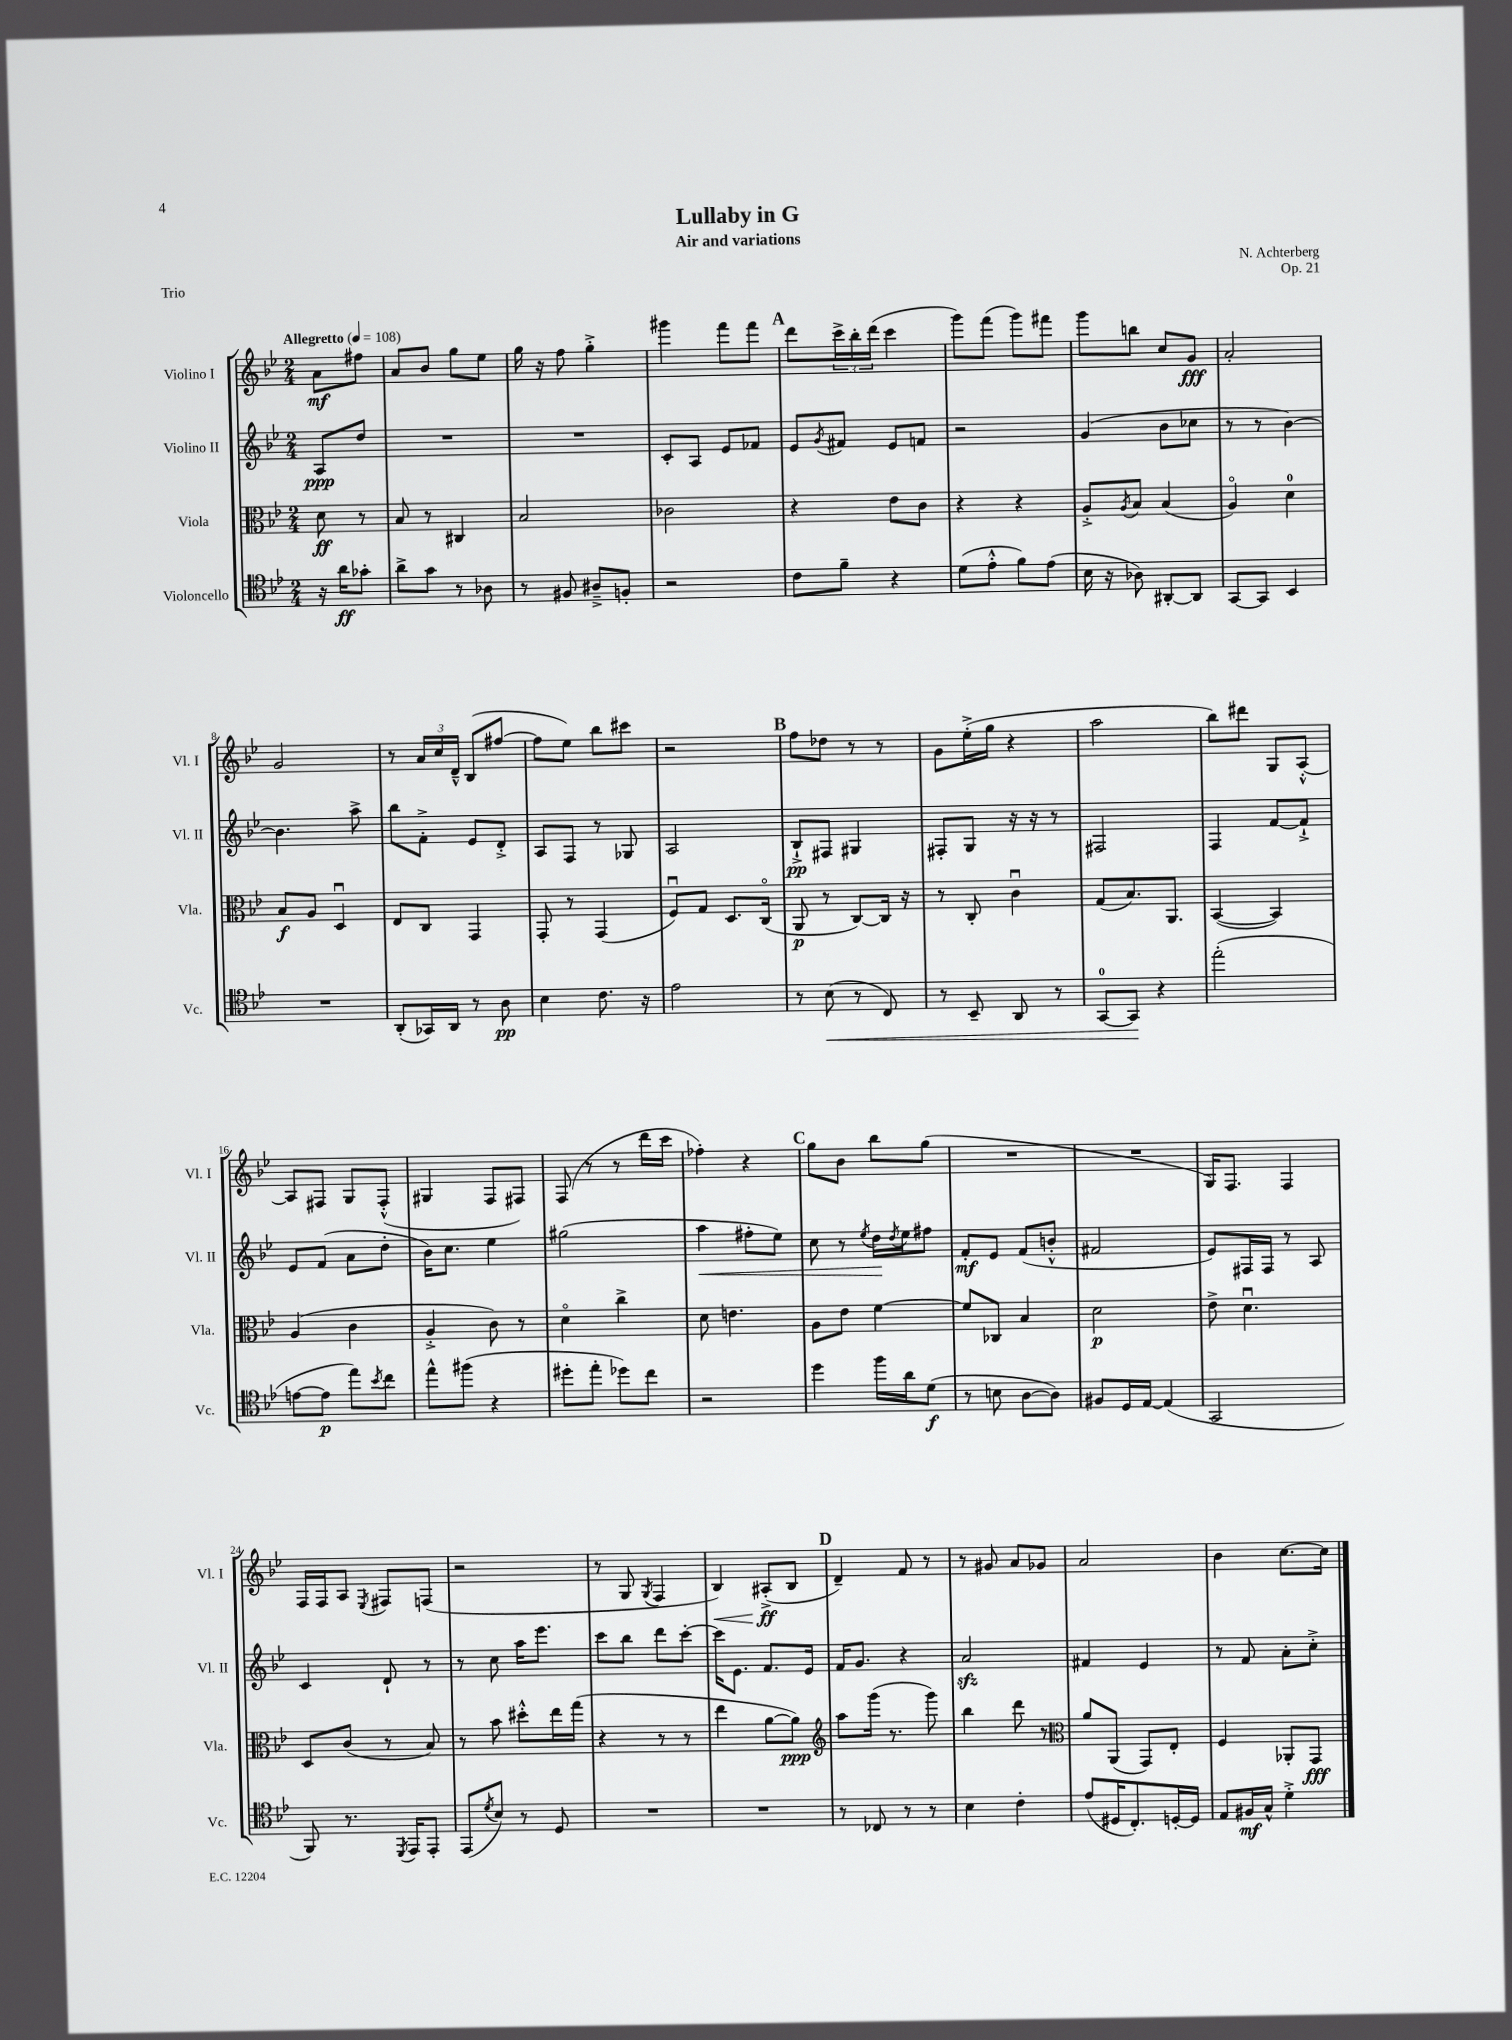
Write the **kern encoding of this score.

**kern	**dynam	**kern	**dynam	**kern	**dynam	**kern	**dynam
*part4	*part4	*part3	*part3	*part2	*part2	*part1	*part1
*staff4	*staff4	*staff3	*staff3	*staff2	*staff2	*staff1	*staff1
*I"Violoncello	*	*I"Viola	*	*I"Violino II	*	*I"Violino I	*
*I'Vc.	*	*I'Vla.	*	*I'Vl. II	*	*I'Vl. I	*
*clefC4	*	*clefC3	*	*clefG2	*	*clefG2	*
*k[b-e-]	*	*k[b-e-]	*	*k[b-e-]	*	*k[b-e-]	*
*M2/4	*	*M2/4	*	*M2/4	*	*M2/4	*
*MM108	*	*MM108	*	*MM108	*	*MM108	*
=	=	=	=	=	=	=	=
!	!	!	!	!	!	!LO:TX:a:B:t=Allegretto	!
16r	.	8d\	ff	8A/L	ppp	8a\L	mf
16a\KL	ff	.	.	.	.	.	.
8g-X'\J	.	8r	.	8dd/J	.	8ff#X\J	.
=1	=1	=1	=1	=1	=1	=1	=1
8a^\L	.	8B-/	.	2r	.	8a/L	.
8g\J	.	8r	.	.	.	8b-/J	.
8r	.	4C#X/	.	.	.	8gg\L	.
8A-X\	.	.	.	.	.	8ee-\J	.
=2	=2	=2	=2	=2	=2	=2	=2
8r	.	2B-/	.	2r	.	16gg\	.
.	.	.	.	.	.	16r	.
8F#X/	.	.	.	.	.	8ff\	.
8A#X~^/L	.	.	.	.	.	4gg'^\	.
8Fn'/J	.	.	.	.	.	.	.
=3	=3	=3	=3	=3	=3	=3	=3
2r	.	2c-X\	.	8c'/L	.	4ggg#X\	.
.	.	.	.	8A/J	.	.	.
.	.	.	.	8e-/L	.	8fff\L	.
.	.	.	.	8f-X/J	.	8fff\J	.
!!LO:REH:place=s1:t=A
=4	=4	=4	=4	=4	=4	=4	=4
8c\L	.	4r	.	8e-/L	.	8ddd\L	.
.	.	.	.	8qg/	.	.	.
8f~\J	.	.	.	8f#X/J	.	24ccc^\L	.
.	.	.	.	.	.	24bb-'\	.
.	.	.	.	.	.	(24ddd\JJ	.
4r	.	8e-\L	.	8e-/L	.	4ccc\	.
.	.	8c\J	.	8fn/J	.	.	.
=5	=5	=5	=5	=5	=5	=5	=5
(8d\L	.	4r	.	2r	.	8ggg\L)	.
8e-'^^\J	.	.	.	.	.	(8fff\J	.
8f\L)	.	4r	.	.	.	8ggg\L)	.
(8e-\J	.	.	.	.	.	8fff#X\J	.
=6	=6	=6	=6	=6	=6	=6	=6
16B-\	.	8A'^/L	.	(4g/	.	8ggg\L	.
16r	.	.	.	.	.	.	.
.	.	8qA/	.	.	.	.	.
8A-X\)	.	8B-/J	.	.	.	8bbn\J	.
[8AA#X'/L	.	(4B-/	.	8b-\L	.	8cc/L	.
8AA#/J]	.	.	.	8cc-X\J	.	8g/J	fff
=7	=7	=7	=7	=7	=7	=7	=7
[8GG/L	.	4A/)	.	8r	.	2a'/	.
8GG/J]	.	.	.	8r	.	.	.
4BB-/	.	4d\	.	[4b-\)	.	.	.
!!LO:LB:g=z
=8	=8	=8	=8	=8	=8	=8	=8
2r	.	8B-/L	f	4.b-\]	.	2g/	.
.	.	8A/J	.	.	.	.	.
.	.	4Du/	.	.	.	.	.
.	.	.	.	8aa^\	.	.	.
=9	=9	=9	=9	=9	=9	=9	=9
(8AA'/L	.	8E-/L	.	8bb-\L	.	8r	.
16GG-X/L)	.	8C/J	.	8f'^\J	.	24a/LL	.
.	.	.	.	.	.	24cc/	.
16AA/JJ	.	.	.	.	.	.	.
.	.	.	.	.	.	24d~^^/JJ	.
8r	.	4GG/	.	8e-/L	.	(8B-/L	.
8A\	pp	.	.	8d'^/J	.	[8ff#X/J	.
=10	=10	=10	=10	=10	=10	=10	=10
4B-\	.	8GG'/	.	8A/L	.	8ff#\L]	.
.	.	8r	.	8F/J	.	8ee-\J)	.
8.c\	.	(4GG/	.	8r	.	8bb-\L	.
.	.	.	.	8G-X/	.	8ccc#X\J	.
16r	.	.	.	.	.	.	.
=11	=11	=11	=11	=11	=11	=11	=11
2e-\	.	8Fu/L)	.	2A/	.	2r	.
.	.	8G/J	.	.	.	.	.
.	.	8.D/L	.	.	.	.	.
.	.	(16C/Jk	.	.	.	.	.
!!LO:REH:place=s1:t=B
=12	=12	=12	=12	=12	=12	=12	=12
8r	.	8AA/	p	8B-`^/L	pp	8ff\L	.
!	!LO:HP:b	!	!	!	!	!	!
(8B-\	<	8r	.	8F#X/J	.	8dd-X\J	.
8r	.	[8C/L)	.	4G#X/	.	8r	.
8C/)	.	16C/Jk]	.	.	.	8r	.
.	.	16r	.	.	.	.	.
=13	=13	=13	=13	=13	=13	=13	=13
8r	.	8r	.	8F#X'/L	.	8g\L	.
8BB-~/	.	8C'/	.	8G/J	.	(16ee-'^\L	.
.	.	.	.	.	.	16gg\JJ	.
8AA/	.	4cu\	.	16r	.	4r	.
.	.	.	.	16r	.	.	.
8r	.	.	.	8r	.	.	.
=14	=14	=14	=14	=14	=14	=14	=14
[8GG/L	.	(8G/L	.	2F#X/	.	2aa\	.
8GG/J]	.	8.B-/)	.	.	.	.	.
4r	[	.	.	.	.	.	.
.	.	8.AA/J	.	.	.	.	.
=15	=15	=15	=15	=15	=15	=15	=15
(2ee-'\	.	([4BB-/	.	4F/	.	8bb-\L)	.
.	.	.	.	.	.	8ddd#X\J	.
.	.	4BB-/])	.	[8f/L	.	8G/L	.
.	.	.	.	8f`^/J]	.	[8A'^^/J	.
!!LO:LB:g=z
=16	=16	=16	=16	=16	=16	=16	=16
[8en\L	.	(4A/	.	8e-/L	.	8A/L]	.
8e\J]	p	.	.	(8f/J	.	8F#X/J	.
8ee-\L)	.	4c\	.	8a\L	.	8G/L	.
8qb-/	.	.	.	.	.	.	.
8cc\J	.	.	.	8dd'\J	.	(8F#'^^/J	.
=17	=17	=17	=17	=17	=17	=17	=17
8ee-^^\L	.	4A'^/	.	16b-\KL)	.	4G#X/	.
.	.	.	.	8.cc\J	.	.	.
(8ff#X\J	.	.	.	.	.	.	.
4r	.	8c\)	.	4ee-\	.	8F/L	.
.	.	8r	.	.	.	8F#X/J)	.
=18	=18	=18	=18	=18	=18	=18	=18
8dd#X'\L	.	4d\	.	(2gg#X\	.	(8F/	.
8ee-'\J	.	.	.	.	.	8r	.
8dd-X\L)	.	4cc^\	.	.	.	8r	.
8cc\J	.	.	.	.	.	16ddd\LL	.
.	.	.	.	.	.	16ccc\JJ	.
=19	=19	=19	=19	=19	=19	=19	=19
!	!	!	!	!	!LO:HP:b	!	!
2r	.	8d\	.	4aa\	<	4ff-X'\)	.
.	.	4.en\	.	.	.	.	.
.	.	.	.	8ff#X'\L	.	4r	.
.	.	.	.	8ee-\J)	.	.	.
!!LO:REH:place=s1:t=C
=20	=20	=20	=20	=20	=20	=20	=20
4dd\	.	8A\L	.	8cc\	.	8gg\L	.
.	.	8e-\J	.	8r	.	8b-\J	.
.	.	.	.	8qee-/	.	.	.
16ff\LL	.	[4f\	.	16dd\LL	.	8bb-\L	.
.	.	.	.	8qdd/	.	.	.
16a\J	.	.	.	16ee-\J	[	.	.
(8d\J	f	.	.	8ff#X\J	.	(8gg\J	.
=21	=21	=21	=21	=21	=21	=21	=21
8r	.	8f/L]	.	8f'/L	mf	2r	.
8Bn\	.	8C-X/J	.	8e-/J	.	.	.
[8A\L	.	4B-/	.	(8f/L	.	.	.
8A\J])	.	.	.	8bn'^^/J	.	.	.
=22	=22	=22	=22	=22	=22	=22	=22
8F#X/L	.	2d\	p	2f#X/	.	2r	.
16D/L	.	.	.	.	.	.	.
[16E-/JJ	.	.	.	.	.	.	.
(4E-/]	.	.	.	.	.	.	.
=23	=23	=23	=23	=23	=23	=23	=23
2GG/	.	8e-^\	.	8e-/L)	.	16G/KL)	.
.	.	.	.	.	.	8.F/J	.
.	.	4.du\	.	16F#X/L	.	.	.
.	.	.	.	16F#/JJ	.	.	.
.	.	.	.	8r	.	4F/	.
.	.	.	.	8A/	.	.	.
!!LO:LB:g=z
=24	=24	=24	=24	=24	=24	=24	=24
8FF/)	.	8D/L	.	4c/	.	16F/LL	.
.	.	.	.	.	.	16F/J	.
8.r	.	(8c/J	.	.	.	8A/J	.
.	.	.	.	.	.	8qE-/	.
.	.	8r	.	8d`/	.	8F#X/L	.
8qDD/	.	.	.	.	.	.	.
16EE-/KL	.	.	.	.	.	.	.
8EE-'/J	.	8B-/)	.	8r	.	(8Fn/J	.
=25	=25	=25	=25	=25	=25	=25	=25
(8EE-/L	.	8r	.	8r	.	2r	.
8qd/	.	.	.	.	.	.	.
8B-/J)	.	8b-\	.	8cc\	.	.	.
8r	.	8dd#X'^^\L	.	16aa\KL	.	.	.
.	.	.	.	8.eee-\J	.	.	.
8D/	.	16ee-\L	.	.	.	.	.
.	.	(16gg\JJ	.	.	.	.	.
=26	=26	=26	=26	=26	=26	=26	=26
2r	.	4r	.	8ccc\L	.	8r	.
.	.	.	.	8bb-\J	.	8G/	.
.	.	.	.	.	.	8qG/	.
.	.	8r	.	8ddd\L	.	4F/	.
.	.	8r	.	[8ccc'\J	.	.	.
=27	=27	=27	=27	=27	=27	=27	=27
!	!	!	!	!	!	!	!LO:HP:b
2r	.	4ee-\	.	16ccc\KL]	.	4B-/)	<
.	.	.	.	8.e-\J	.	.	.
.	.	[8a\L	.	8.f/L	.	(8A#X'^/L	ff
.	.	8a\J])	ppp	.	.	8B-/J	[
.	.	.	.	16e-/Jk	.	.	.
!!LO:REH:place=s1:t=D
=28	=28	=28	=28	=28	=28	=28	=28
*	*	*clefG2	*	*	*	*	*
8r	.	8aa\L	.	16f/KL	.	4d~/)	.
.	.	.	.	8.g/J	.	.	.
8C-X/	.	(16ggg\Jk	.	.	.	.	.
.	.	8.r	.	.	.	.	.
8r	.	.	.	4r	.	8f/	.
8r	.	8ggg\)	.	.	.	8r	.
=29	=29	=29	=29	=29	=29	=29	=29
4B-\	.	4bb-\	.	2azz/	.	8r	.
.	.	.	.	.	.	8g#X/	.
4c'\	.	8ddd\	.	.	.	8a/L	.
.	.	8r	.	.	.	8g-X/J	.
=30	=30	=30	=30	=30	=30	=30	=30
*	*	*clefC3	*	*	*	*	*
(8e-/L	.	8a/L	.	4f#X/	.	2a/	.
16D#X/K	.	(8AA/J	.	.	.	.	.
8.C'/)	.	.	.	.	.	.	.
.	.	8GG/L)	.	4e-/	.	.	.
[16Dn'/L	.	8E-'/J	.	.	.	.	.
16D/JJ]	.	.	.	.	.	.	.
=31	=31	=31	=31	=31	=31	=31	=31
8E-/L	.	4F/	.	8r	.	4b-\	.
16F#X/L	mf	.	.	8f/	.	.	.
16G^^/JJ	.	.	.	.	.	.	.
4d'^\	.	8AA-X'/L	.	8a'\L	.	[8.cc\L	.
.	.	8GG/J	fff	8cc'^\J	.	.	.
.	.	.	.	.	.	16cc\Jk]	.
==	==	==	==	==	==	==	==
*-	*-	*-	*-	*-	*-	*-	*-
